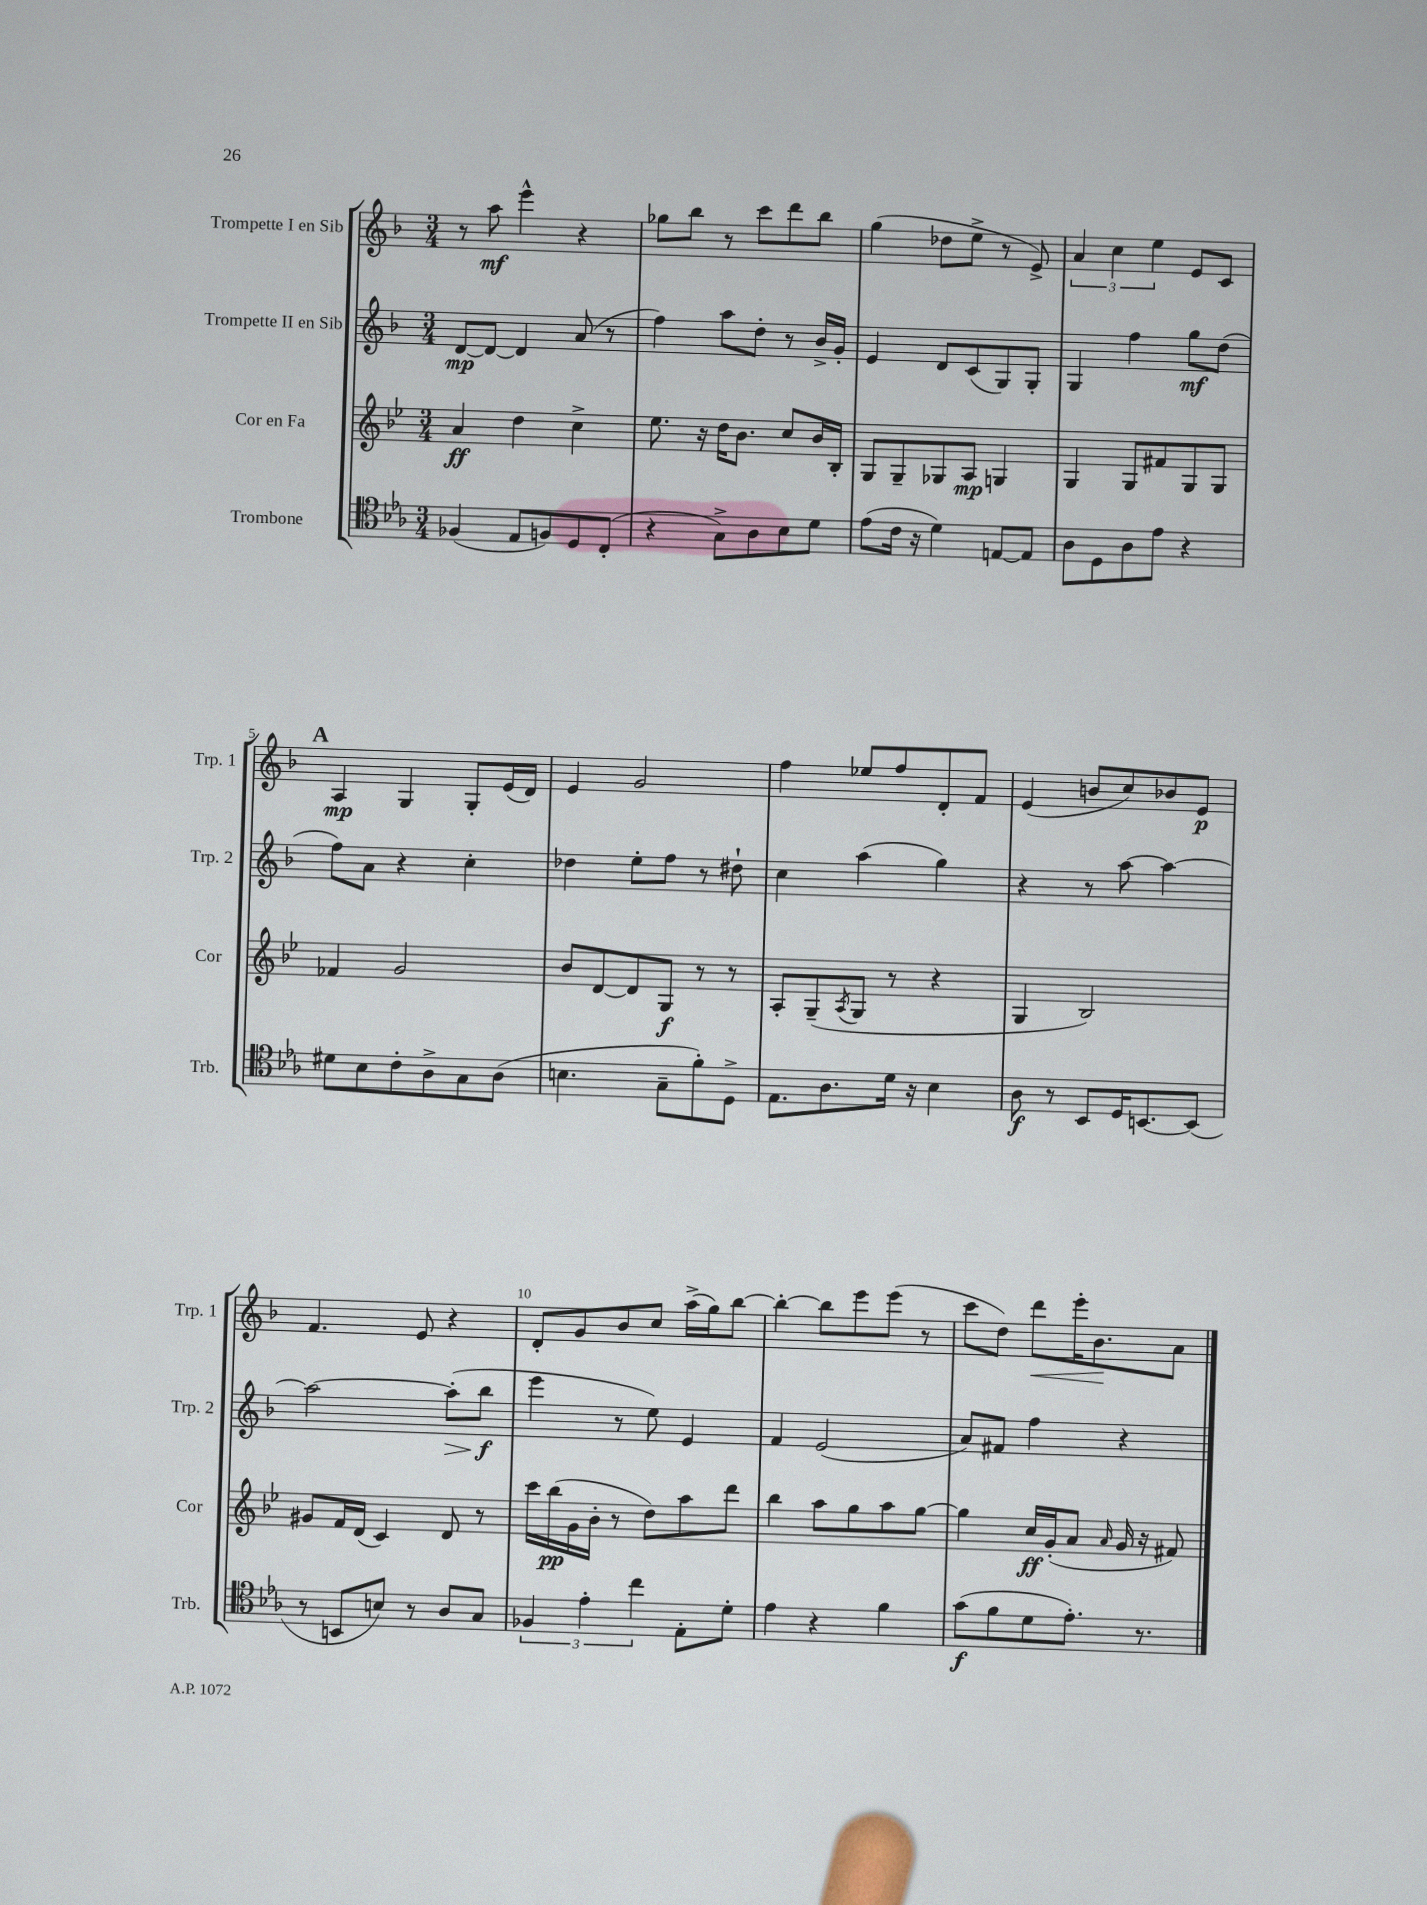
<<
\new StaffGroup <<
\new Staff = "s0" \with { instrumentName = "Trompette I en Sib" shortInstrumentName = "Trp. 1" } {
    \clef treble \key f \major \numericTimeSignature \time 3/4
    r8 a''8\mf e'''4-^ r4 |
    ges''8 bes''8 r8 c'''8 d'''8 bes''8 |
    g''4( des''8 e''8-> r8 e'8->) |
    \tuplet 3/2 { a'4 c''4 e''4 } e'8 c'8 |
    \mark \markup { \bold "A" } a4\mp g4 g8-. e'16( d'16) |
    e'4 g'2 |
    f''4 ees''8 f''8 d'8-. f'8 |
    e'4( b'8 c''8) bes'8 e'8\p |
    f'4. e'8 r4 |
    d'8-. g'8 bes'8 c''8 a''16->( g''16) bes''8~ |
    bes''4~-. bes''8 e'''8 e'''8( r8 |
    c'''8 d''8) d'''8\< e'''16-. bes'8.\! a'8 \bar "|." |
}
\new Staff = "s1" \with { instrumentName = "Trompette II en Sib" shortInstrumentName = "Trp. 2" } {
    \clef treble \key f \major \numericTimeSignature \time 3/4
    d'8~\mp d'8~ d'4 a'8( r8 |
    f''4) a''8 d''8-. r8 bes'16-> g'16-. |
    e'4 d'8 c'8( g8) g8-. |
    g4 f''4 g''8\mf d''8( |
    \mark \markup { \bold "A" } f''8) a'8 r4 c''4-. |
    des''4 e''8-. f''8 r8 dis''8-! |
    c''4 a''4( g''4) |
    r4 r8 a''8~ a''4~ |
    a''2~ a''8-.\>( bes''8\f\! |
    e'''4 r8 e''8) e'4 |
    f'4 e'2( |
    a'8) fis'8 f''4 r4 \bar "|." |
}
\new Staff = "s2" \with { instrumentName = "Cor en Fa" shortInstrumentName = "Cor" } {
    \clef treble \key bes \major \numericTimeSignature \time 3/4
    a'4\ff d''4 c''4-> |
    ees''8. r16 d''16 bes'8. c''8 bes'16 bes16-. |
    g8 g8-- ges8 a8\mp g4 |
    g4 g8 fis'8 g8 g8 |
    \mark \markup { \bold "A" } fes'4 g'2 |
    bes'8 d'8~ d'8 g8\f r8 r8 |
    a8-. g8--( \acciaccatura { a8 } g8 r8 r4 |
    g4 bes2) |
    gis'8 f'16 d'16( c'4) d'8 r8 |
    c'''16 bes''16\pp( g'16 bes'16-. r8 d''8) a''8 d'''8 |
    bes''4 a''8 g''8 a''8 g''8~ |
    g''4 c''16\ff g'16-.( a'8 \grace { a'16 } g'16 r16 fis'8) \bar "|." |
}
\new Staff = "s3" \with { instrumentName = "Trombone" shortInstrumentName = "Trb." } {
    \clef tenor \key ees \major \numericTimeSignature \time 3/4
    fes4( ees8 f8) d8 c8-.( |
    r4 g8->) aes8 bes8 d'8 |
    ees'8( c'16 r16 d'4) e8~ e8 |
    aes8 d8 aes8 ees'8 r4 |
    \mark \markup { \bold "A" } dis'8 bes8 c'8-. aes8-> g8 aes8( |
    b4. g8-- f'8-.) d8-> |
    ees8. aes8. d'16 r16 bes4 |
    aes8\f r8 bes,8 d16 b,8.~ b,8( |
    r8 b,8 b8) r8 aes8 g8 |
    \tuplet 3/2 { fes4 ees'4-. c''4 } ees8-. d'8-. |
    ees'4 r4 f'4 |
    g'8\f( f'8 d'8 ees'8.-.) r8. \bar "|." |
}
>>
>>
\layout { \context { \Score \override BarNumber.break-visibility = ##(#f #t #t) barNumberVisibility = #(every-nth-bar-number-visible 5) } }
